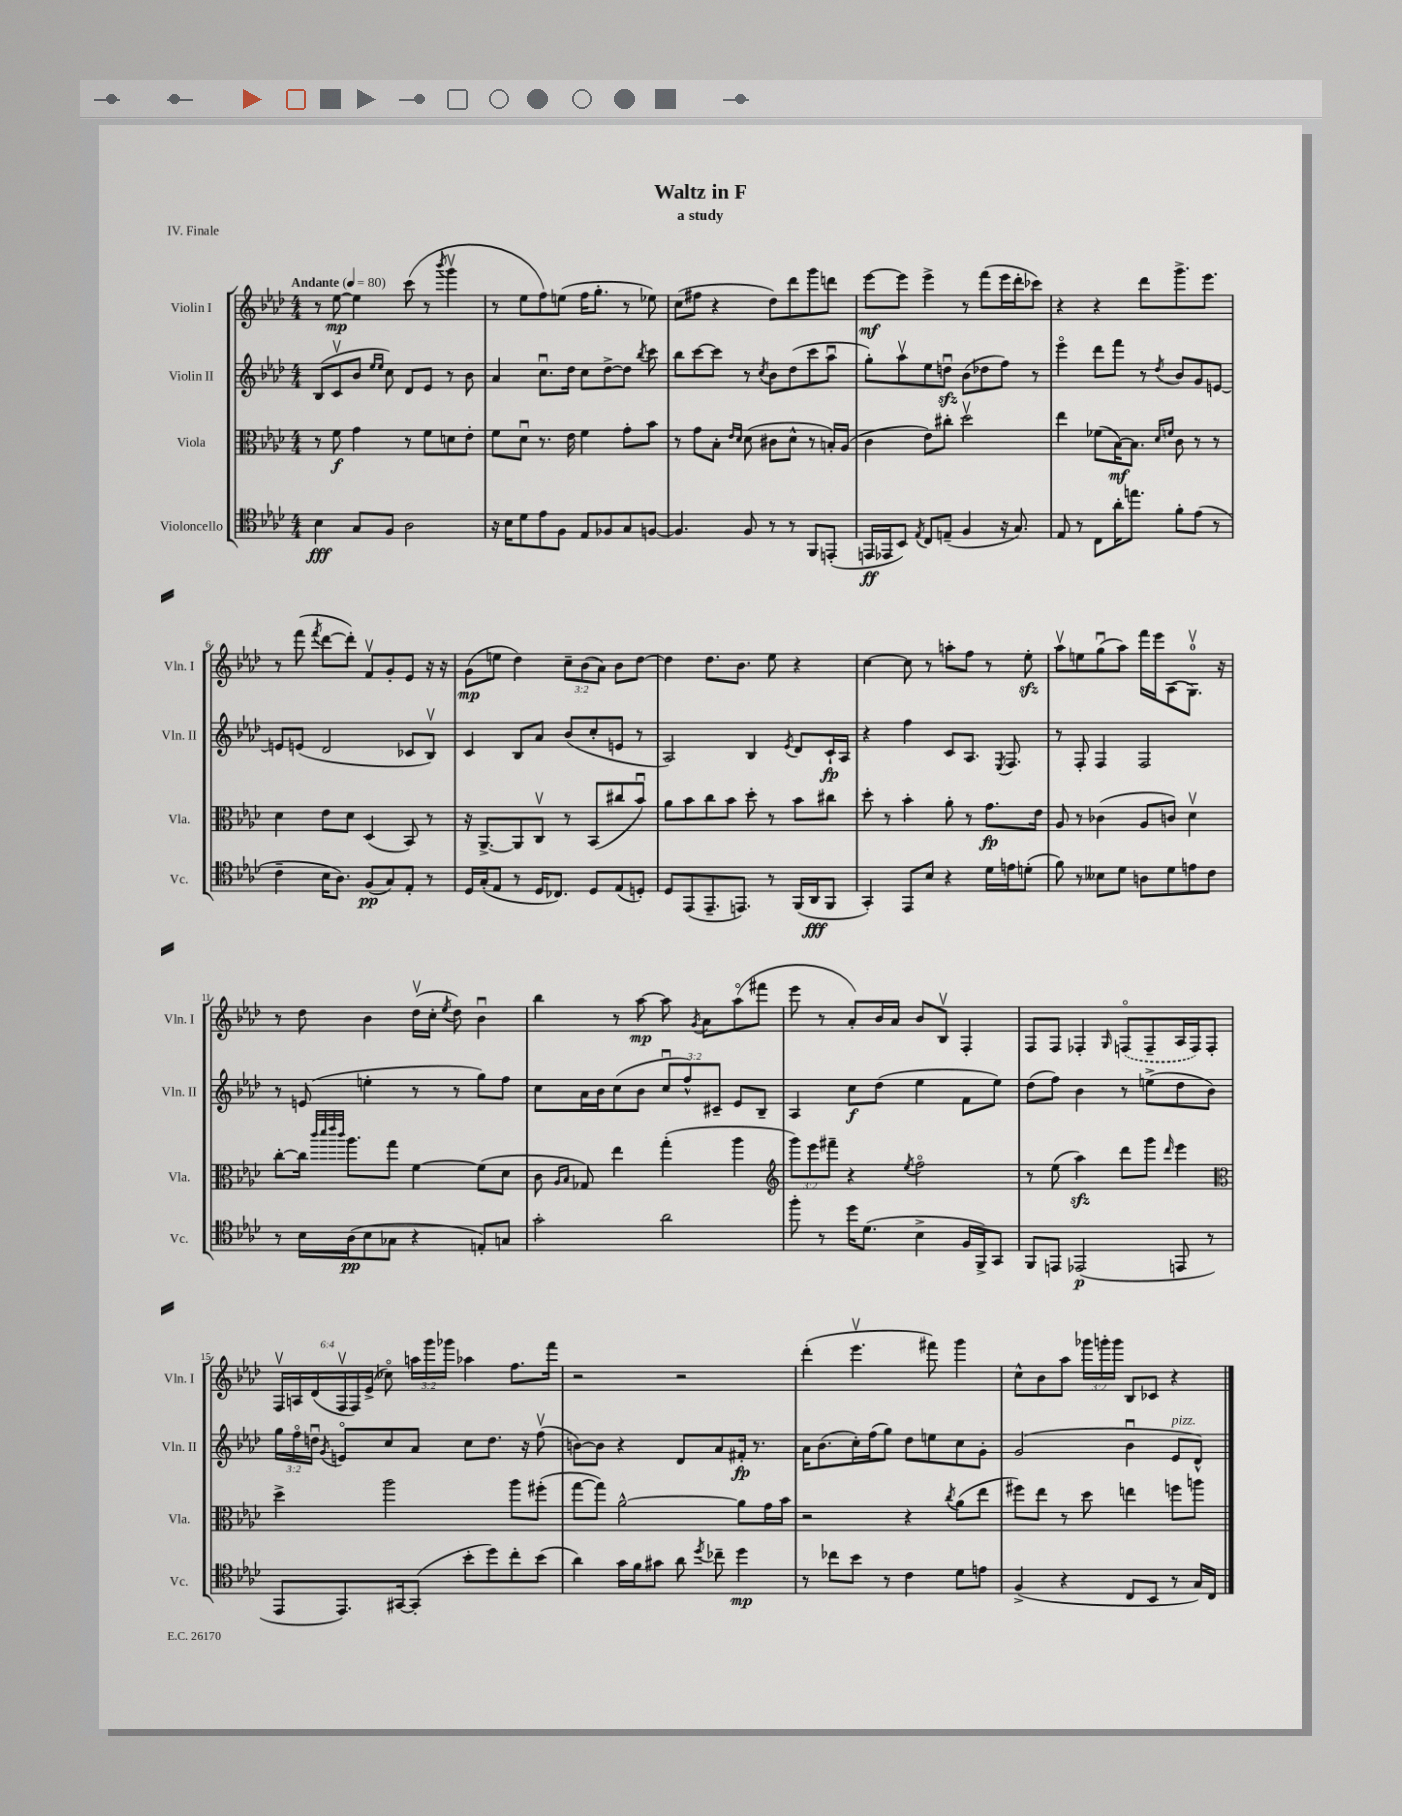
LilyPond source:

\header { title = "Waltz in F" subtitle = "a study" piece = "IV. Finale" }
<<
\new StaffGroup <<
\new Staff = "s0" \with { instrumentName = "Violin I" shortInstrumentName = "Vln. I" } {
    \clef treble \key aes \major \numericTimeSignature \time 4/4 \override Staff.TupletNumber.text = #tuplet-number::calc-fraction-text \tempo "Andante" 4 = 80
    \autoBeamOff r8 ees''8~\mp ees''4 c'''8( r8 \acciaccatura { bes'''8 } g'''4\upbow |
    r8 ees''8[ f''8) e''8]( f''16[ g''8.]-. r8 ees''8) |
    c''8[( fis''8] r4 des''8[) des'''8 g'''8 d'''8] |
    ees'''8[~\mf ees'''8] ees'''4-> r8 f'''8[( ees'''16 des'''16-. ces'''8]) |
    r4 r4 des'''8[ g'''8.-> ees'''8.] |
    r8 f'''8( \acciaccatura { f'''8 } des'''8[~ des'''8]-.) f'8[\upbow g'8-. ees'8] r16 r16 |
    g'8[\mp( e''8] des''4) \tuplet 3/2 { c''8[-- bes'8( aes'8]) } bes'8[ des''8]~ |
    des''4 des''8.[ bes'8.] ees''8 r4 |
    c''4~ c''8 r8 a''8[-. f''8] r8 ees''8-.\sfz |
    aes''8[\upbow e''8 g''8\downbow( aes''8]) f'''16[ ees'''16 aes8( g8.]-0\upbow) r16 |
    r8 des''8 bes'4 des''16[\upbow( c''16]-. \acciaccatura { ees''8 } des''8) bes'4\downbow |
    bes''4 r8 aes''8~\mp aes''8 \acciaccatura { g'8 } aes'8[ aes''8\flageolet( fis'''8] |
    ees'''8 r8 aes'8[-.) bes'16 aes'16] bes'8[ bes8]\upbow f4-. |
    f8[ f8] fes4-. \grace { g16 } \once \slurDashed f8[\flageolet( f8-- aes16 f16) f8]-. |
    \tuplet 6/4 { f16[\upbow a16 des'16( f16\upbow f16) ees'16]->( } ces''8\flageolet) \tuplet 3/2 { a''16[ g'''16 ges'''16] } aes''4 f''8.[ f'''16] |
    r2 r2 |
    des'''4-.( ees'''4.\upbow fis'''8) g'''4 |
    c''8[-^ bes'8 aes''8] \tuplet 3/2 { ges'''16[ g'''16-. g'''16] } bes8[ ces'8] r4 \bar "|." |
}
\new Staff = "s1" \with { instrumentName = "Violin II" shortInstrumentName = "Vln. II" } {
    \clef treble \key aes \major \numericTimeSignature \time 4/4 \override Staff.TupletNumber.text = #tuplet-number::calc-fraction-text
    \autoBeamOff bes8[( c'8\upbow bes'8] \grace { ees''16[ ees''16] } c''8) des'8[ ees'8] r8 bes'8 |
    aes'4 c''8.[\downbow des''16] c''8[ des''8~-> des''8] \acciaccatura { bes''8 } c'''8 |
    bes''8[ c'''8~ c'''8] r8 \acciaccatura { c''8 } bes'8[ des''8( c'''8 aes''8]\downbow |
    g''8[-.) aes''8\upbow ees''8 d''8]\downbow\sfz bes'8[( des''8 f''8]) r8 |
    ees'''4\flageolet des'''8[ f'''8] r8 \acciaccatura { des''8 } bes'8[ g'8 e'8]~ |
    e'8[ e'8]( des'2 ces'8[ bes8]\upbow) |
    c'4 bes8[ aes'8] bes'8[( c''8-. e'8] r8 |
    aes2) bes4 \acciaccatura { ees'8 } des'8[ c'16-!\fp aes16] |
    r4 f''4 c'8[ aes8.] \acciaccatura { ees8 } f8. |
    r8 f8-. f4 f2 |
    r8 e'8( e''4-. r8 r8 g''8[) f''8] |
    c''8[ aes'16 bes'16 c''8( bes'8] \tuplet 3/2 { c''8[\downbow f''8-^) cis'8]-- } ees'8[ bes8]-- |
    aes4 c''8[\f des''8]( ees''4 f'8[ ees''8]) |
    des''8[( f''8]) bes'4 r8 e''8[->( des''8 bes'8]) |
    \tuplet 3/2 { g''16[ f''16\flageolet d''16]\downbow } \acciaccatura { g'8 } e'8[\flageolet c''8 aes'8] c''8[ d''8.] r16 f''8\upbow( |
    b'8[~) b'8] r4 des'8[ aes'8 fis'16]-.\fp r8. |
    aes'16[ bes'8.( c''16-.) f''16( g''8]) des''8[ e''8 c''8 g'8]-. |
    g'2( bes'4\downbow ees'8[^\markup { \italic "pizz." } des'8]-^) \bar "|." |
}
\new Staff = "s2" \with { instrumentName = "Viola" shortInstrumentName = "Vla." } {
    \clef alto \key aes \major \numericTimeSignature \time 4/4 \override Staff.TupletNumber.text = #tuplet-number::calc-fraction-text
    \autoBeamOff r8 f'8\f g'4 r8 f'8[ d'8 ees'8]-. |
    f'8[ des'8]\downbow r8. ees'16 f'4 g'8[-. bes'8] |
    r8 g'8[ bes8]-. \grace { ees'16[ des'16] } des'8( cis'8[ des'8]-^ r8 b16[-.) aes16]( |
    c'4 ees'8[) cis''8]-. des''2\upbow |
    ees''4 fes'8[( bes16~\mf) bes8.] \grace { des'16[ f'16] } c'8 r8 r8 |
    des'4 ees'8[ des'8] des4( bes,8) r8 |
    r16 aes,8.[~-> aes,8 c8]\upbow r8 bes,8[( cis''8 bes'8]\downbow) |
    aes'8[ bes'8 c''8 bes'8] des''8-. r8 bes'8[ cis''8] |
    des''8-. r8 bes'4-. aes'8-. r8 g'8.[\fp ees'16] |
    aes8 r8 ces'4( aes8[ c'8]) des'4\upbow |
    c''8[~-. c''16] \grace { c'''32[ des'''32 ees'''32 c'''32] } aes''8.[ g''8] f'4~ f'8[( des'8] |
    c'8 \grace { aes16[ bes16] } ges8) ees''4 g''4-.( aes''4 |
    \clef treble \tuplet 3/2 { g'''8[) ees'''8 fis'''8]-- } r4 \acciaccatura { ees''8 } f''2\flageolet |
    r8 ees''8( aes''4\sfz) des'''8[ g'''8] \grace { des'''16 } ees'''4 |
    \clef alto des''4-> aes''2 aes''8[ fis''8]-.( |
    g''8[~ g''8]) aes'2~-^ aes'8[ g'16 bes'16] |
    r2 r4 \acciaccatura { c''8 } aes'8[( ees''8] |
    fis''8[) ees''8] r8 des''8 e''4 f''8[ a''8] \bar "|." |
}
\new Staff = "s3" \with { instrumentName = "Violoncello" shortInstrumentName = "Vc." } {
    \clef tenor \key aes \major \numericTimeSignature \time 4/4
    \autoBeamOff bes4\fff g8[ f8] aes2 |
    r16 bes16[ des'8 ees'8 f8] ees8[ fes8 g8 f8]~ |
    f4. f8 r8 r8 f,8[ e,8]-.( |
    e,16[\ff ees,16 bes,8]) \acciaccatura { ees8 } c8[ e8]--( f4 r16 g8.) |
    ees8 r8 c8[ aes'16-. e''8.] f'8[-. ees'8]( r8 |
    c'4-- bes16[ aes8.]) f8[\pp( g8) ees8]-. r8 |
    des16[ g16-.( ees8] r8 des16[ ces8.]) des8[ ees8( d8]-.) |
    des8[ ees,8( ees,8.-- e,8.]) r8 f,16[( aes,16\fff f,8] |
    g,4-.) ees,8[ bes8] r4 des'16[ e'16 d'8]-.( |
    f'8) r8 beses8[ des'8] a8[ des'8 e'8 c'8] |
    r8 bes16[ aes16\pp( bes8 ges8] r4 e8[-.) g8] |
    g'2-. aes'2 |
    f''8-. r8 des''16[ des'8.]( bes4-> f16[ f,16->) g,8] |
    f,8[ e,8] ees,2\p( e,8 r8 |
    ees,8[ ees,8.) gis,16~ gis,8]-.( bes'8[-. des''8) c''8-. bes'8]( |
    aes'4) g'16[ f'16 gis'8] aes'8 \acciaccatura { des''8 } ces''8-- des''4\mp |
    r8 ces''8[ bes'8] r8 c'4 des'8[ e'8] |
    f4->( r4 c8[ bes,8] r8 g16[) c16] \bar "|." |
}
>>
>>
